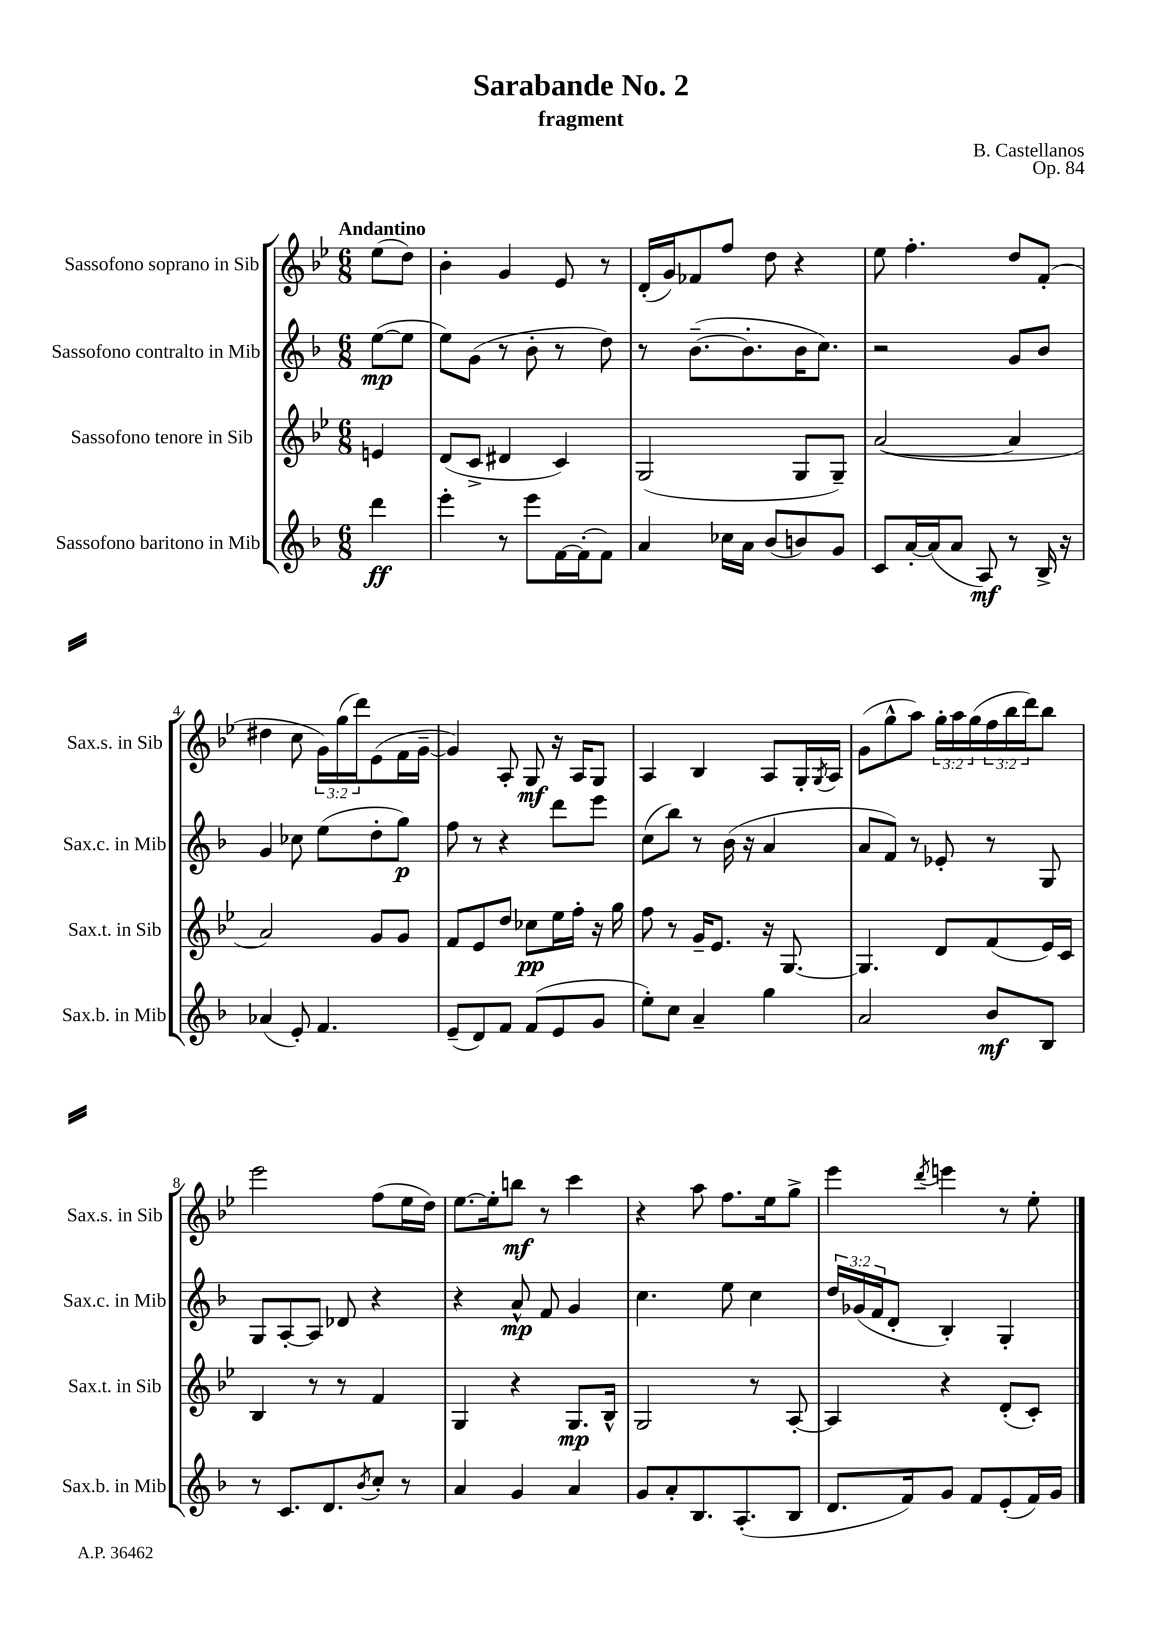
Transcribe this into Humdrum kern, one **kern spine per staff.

**kern	**kern	**kern	**kern
*staff4	*staff3	*staff2	*staff1
*clefG2	*clefG2	*clefG2	*clefG2
*k[b-]	*k[b-e-]	*k[b-]	*k[b-e-]
*M6/8	*M6/8	*M6/8	*M6/8
4ddd	4e	([8ee	(8ee-
.	.	8ee]	8dd)
=	=	=	=
4eee'	(8d	8ee)	4b-'
.	8c^	(8g	.
8r	4d#	8r	4g
8eee	.	8b-'	.
[16f	4c)	8r	8e-
(16f']	.	.	.
8f)	.	8dd)	8r
=	=	=	=
4a	(2G	8r	(16d'
.	.	.	16g)
.	.	([8.b-~	8f-
16cc-	.	.	8ff
16a	.	8.b-']	.
(8b-	.	.	8dd
8b)	8G	16b-	4r
.	.	8.cc)	.
8g	8G~)	.	.
=	=	=	=
8c	([2a	2r	8ee-
[16a'	.	.	4.ff'
(16a]	.	.	.
8a	.	.	.
8A)	.	.	.
8r	4a]	8g	8dd
16B-^	.	8b-	(8f'
16r	.	.	.
=	=	=	=
(4a-	2a)	4g	4dd#
8e')	.	8cc-	8cc
4.f	.	(8ee	24g)
.	.	.	(24gg
.	.	.	24ddd)
.	8g	8dd'	(8e-
.	8g	8gg)	16f
.	.	.	[16g~
=	=	=	=
(8e~	8f	8ff	4g])
8d)	8e-	8r	.
8f	8dd	4r	8A'
(8f	8cc-	.	8G
8e	16ee-	8ddd	16r
.	16ff'	.	16A
8g	16r	8eee	8G
.	16gg	.	.
=	=	=	=
8ee')	8ff	(8cc	4A
8cc	8r	8bb-)	.
4a~	16g~	8r	4B-
.	8.e-	.	.
.	.	(16b-	.
.	.	16r	.
4gg	16r	4a	8A
.	[8.G	.	.
.	.	.	16G'
.	.	.	8qG
.	.	.	16A
=	=	=	=
2a	4.G]	8a	(8g
.	.	8f)	8gg^^
.	.	8r	8aa)
.	8d	8e-'	24gg'
.	.	.	24aa
.	.	.	(24gg
8b-	(8f	8r	24ff
.	.	.	24bb-
.	.	.	24ddd)
8B-	16e-)	8G	8bb-
.	16c	.	.
=	=	=	=
8r	4B-	8G	2eee-
8.c	.	[8A'	.
.	8r	8A]	.
8.d	.	.	.
.	8r	8d-	.
8qb-	.	.	.
8cc'	4f	4r	(8ff
8r	.	.	16ee-
.	.	.	16dd)
=	=	=	=
4a	4G	4r	[8.ee-
.	.	.	16ee-']
4g	4r	8a^^	8bb
.	.	8f	8r
4a	8.G	4g	4ccc
.	16B-^^	.	.
=	=	=	=
8g	2G	4.cc	4r
8a'	.	.	.
8.B-	.	.	8aa
.	.	8ee	8.ff
(8.A'	.	.	.
.	8r	4cc	.
.	.	.	16ee-
8B-	[8A'	.	8gg^
=	=	=	=
8.d	4A]	24dd	4eee-
.	.	(24g-	.
.	.	24f	.
.	.	8d'	.
16f)	.	.	.
.	.	.	8qddd
8g	4r	4B-')	4eee
8f	.	.	.
(8e'	(8d'	4G'	8r
16f)	8c')	.	8ee-'
16g	.	.	.
==	==	==	==
*-	*-	*-	*-
